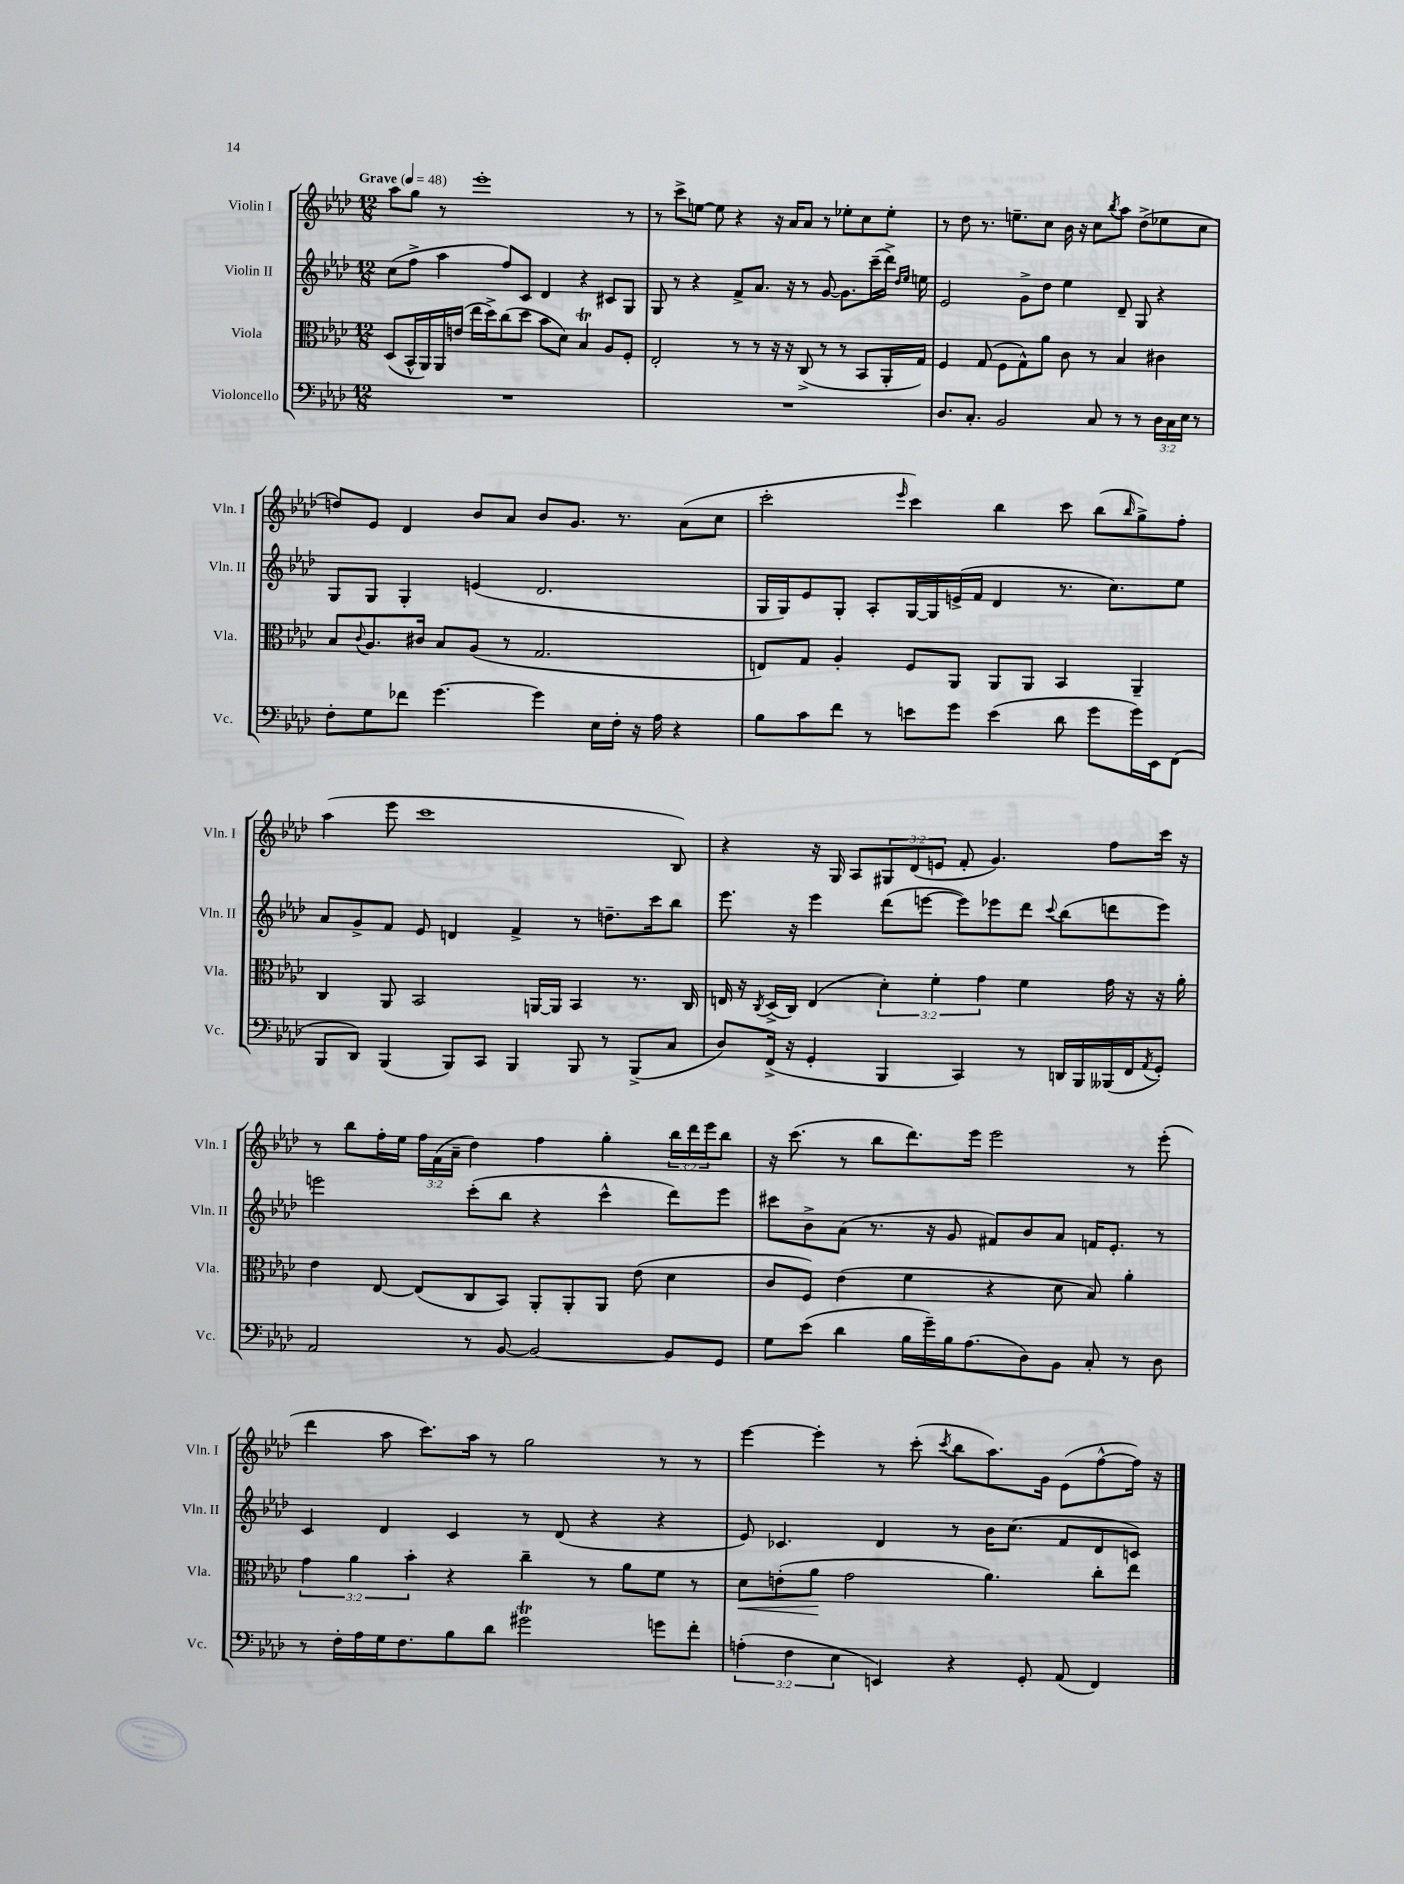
<<
\new StaffGroup <<
\new Staff = "s0" \with { instrumentName = "Violin I" shortInstrumentName = "Vln. I" } {
    \clef treble \key aes \major \numericTimeSignature \time 12/8 \override Staff.TupletNumber.text = #tuplet-number::calc-fraction-text \tempo "Grave" 4 = 48
    aes''8 g''8 r8 ees'''1-. r8 |
    r8 c'''8-> e''8~ e''8 r4 r16 aes'16 aes'8 r8 ees''8-. c''8 ees''8-. |
    r8 des''8 r8. e''8.-- c''8 bes'16 r16 c''8 \acciaccatura { bes''8 } aes''8 des''8->( ees''8 c''8 |
    d''8) ees'8 des'4 bes'8 aes'8 bes'8 g'8. r8. aes'8( c''8 |
    c'''2-. \grace { ees'''16 } c'''4) bes''4 c'''8 bes''8( \grace { bes''16 } g''8->) f''8-. |
    aes''4( ees'''8 c'''1 bes8) |
    r4 r16 g16 aes8 \tuplet 3/2 { gis8 des'8( e'8 } f'8-. g'4.) f''8 c'''16 r16 |
    r8 bes''8 f''16-. ees''16 \tuplet 3/2 { f''16 f'16( aes'16-- } des''4) f''4 g''4-. \tuplet 3/2 { bes''16 des'''16 ees'''16 } bes''8 |
    r16 c'''8.( r8 bes''8 des'''8.) ees'''16 ees'''2 r8 ees'''8-.( |
    des'''4 aes''8 c'''8.) aes''16 r8 g''2 r8 r8 |
    ees'''4~ ees'''4-. r8 c'''8-.( \acciaccatura { c'''8 } bes''8 aes''8.) g'16 ees'8( f''8~-^ f''16) r16 \bar "|." |
}
\new Staff = "s1" \with { instrumentName = "Violin II" shortInstrumentName = "Vln. II" } {
    \clef treble \key aes \major \numericTimeSignature \time 12/8
    c''8( f''8-> aes''4 f''8) c'8 des'4 r4 cis'8 g8 |
    g8 r8 r4 f'8-> aes'8. r16 r8 g'8~ g'8. c'''16--( des'''16->) \grace { des''16 ees''16 } e''16 |
    ees'2 g'8-> des''8 ees''4 des'8-- g8 r4 |
    g8 g8 g4-. e'4( des'2. |
    g16 g16) ees'8 g8-. aes8-. g16~ g16 e'16->( f'16 des'4 r8. c''8.) ees''8 |
    aes'8 g'8-> f'8 ees'8 d'4 f'4-> r8 d''8.-- c'''16 bes''8 |
    ees'''8. r16 ees'''4 des'''8( e'''8~ e'''8) ees'''8 des'''8 \appoggiatura { c'''8 } bes''8( d'''8 ees'''8) |
    e'''2 c'''8-.( bes''8 r4 c'''4-^ des'''8) e'''8 |
    cis'''8 bes'8-> aes'8( r8. r16 g'8 fis'8) bes'8 aes'8 f'16 ees'8.-. r8 |
    c'4 des'4 c'4 r8 des'8( r4 r4 |
    ees'8) ces'4. des'4 r8 bes'16 c''8.( f'8 des'8 c'8) \bar "|." |
}
\new Staff = "s2" \with { instrumentName = "Viola" shortInstrumentName = "Vla." } {
    \clef alto \key aes \major \numericTimeSignature \time 12/8 \override Staff.TupletNumber.text = #tuplet-number::calc-fraction-text
    des8( bes,16-^ aes,16) aes,16 e'16( ees''16 des''16->) c''8( des''8 bes'8 des'8) bes4\trill aes8 f8-. |
    ees2-. r8 r8 r16 r16 c8->( r8 r8 bes,8 aes,16-. g16) |
    f4 g8( f8 g8-^) aes'8 c'8 r8 bes4 cis'4 |
    bes8 \appoggiatura { c'8 } aes8. cis'16 bes8 aes8( r8 g2. |
    e8) g8 aes4-. f8 aes,8 aes,8 aes,8 bes,4 aes,4-- |
    c4 aes,8 bes,2 a,16~ a,16 bes,4 r8. c16 |
    e16 r16 \acciaccatura { c8 } des16->( c16) e4( \tuplet 3/2 { des'4-.) f'4-. g'4 } f'4 g'16 r16 r16 aes'16-. |
    ees'4 ees8~ ees8( c8 bes,8) aes,8-. aes,8-. aes,8 ees'8( des'4 |
    c'8 f8) ees'4( f'4 r4 des'8 bes8) aes'4-. |
    \tuplet 3/2 { g'4 aes'4 bes'4-. } r4 c''4-- r8 aes'8 f'8 r8 |
    des'8\< e'8-.( aes'8\! g'2 aes'4.) c''8-. ees''8 \bar "|." |
}
\new Staff = "s3" \with { instrumentName = "Violoncello" shortInstrumentName = "Vc." } {
    \clef bass \key aes \major \numericTimeSignature \time 12/8 \override Staff.TupletNumber.text = #tuplet-number::calc-fraction-text
    R1. |
    R1. |
    des8. c8.-. bes,2 c8 r8 r8 \tuplet 3/2 { des16 c16 ees16 } r8 |
    f8-. g8 fes'8 g'4.~ g'4 ees16 f16-. r16 aes16 r4 |
    bes8 c'8 f'8 r8 e'8 g'8 e'4( des'8 g'8 g'16) ees,16 f,8( |
    bes,,8 des,8) bes,,4( bes,,8) c,8 bes,,4 bes,,8 r8 bes,,8->( c8 |
    des8) f,16->( r16 g,4-. bes,,4 c,4) r8 d,16 bes,,16 beses,,16( f,16 \acciaccatura { aes,8 } g,8-.) |
    aes,2 r8 bes,8~ bes,2~ bes,8 g,8 |
    g8 ees'8( des'4 bes16 g'16--) bes16 aes8.( des8) bes,8 c8-. r8 des8 |
    r8 f16-. aes16 g16 f8. bes8 des'8 gis'2\trill g'8 f'8-. |
    \tuplet 3/2 { a4-.( f4 ees4 } e,4) r4 g,8-. aes,8( f,4) \bar "|." |
}
>>
>>
\layout { \context { \Score \remove "Bar_number_engraver" } }
